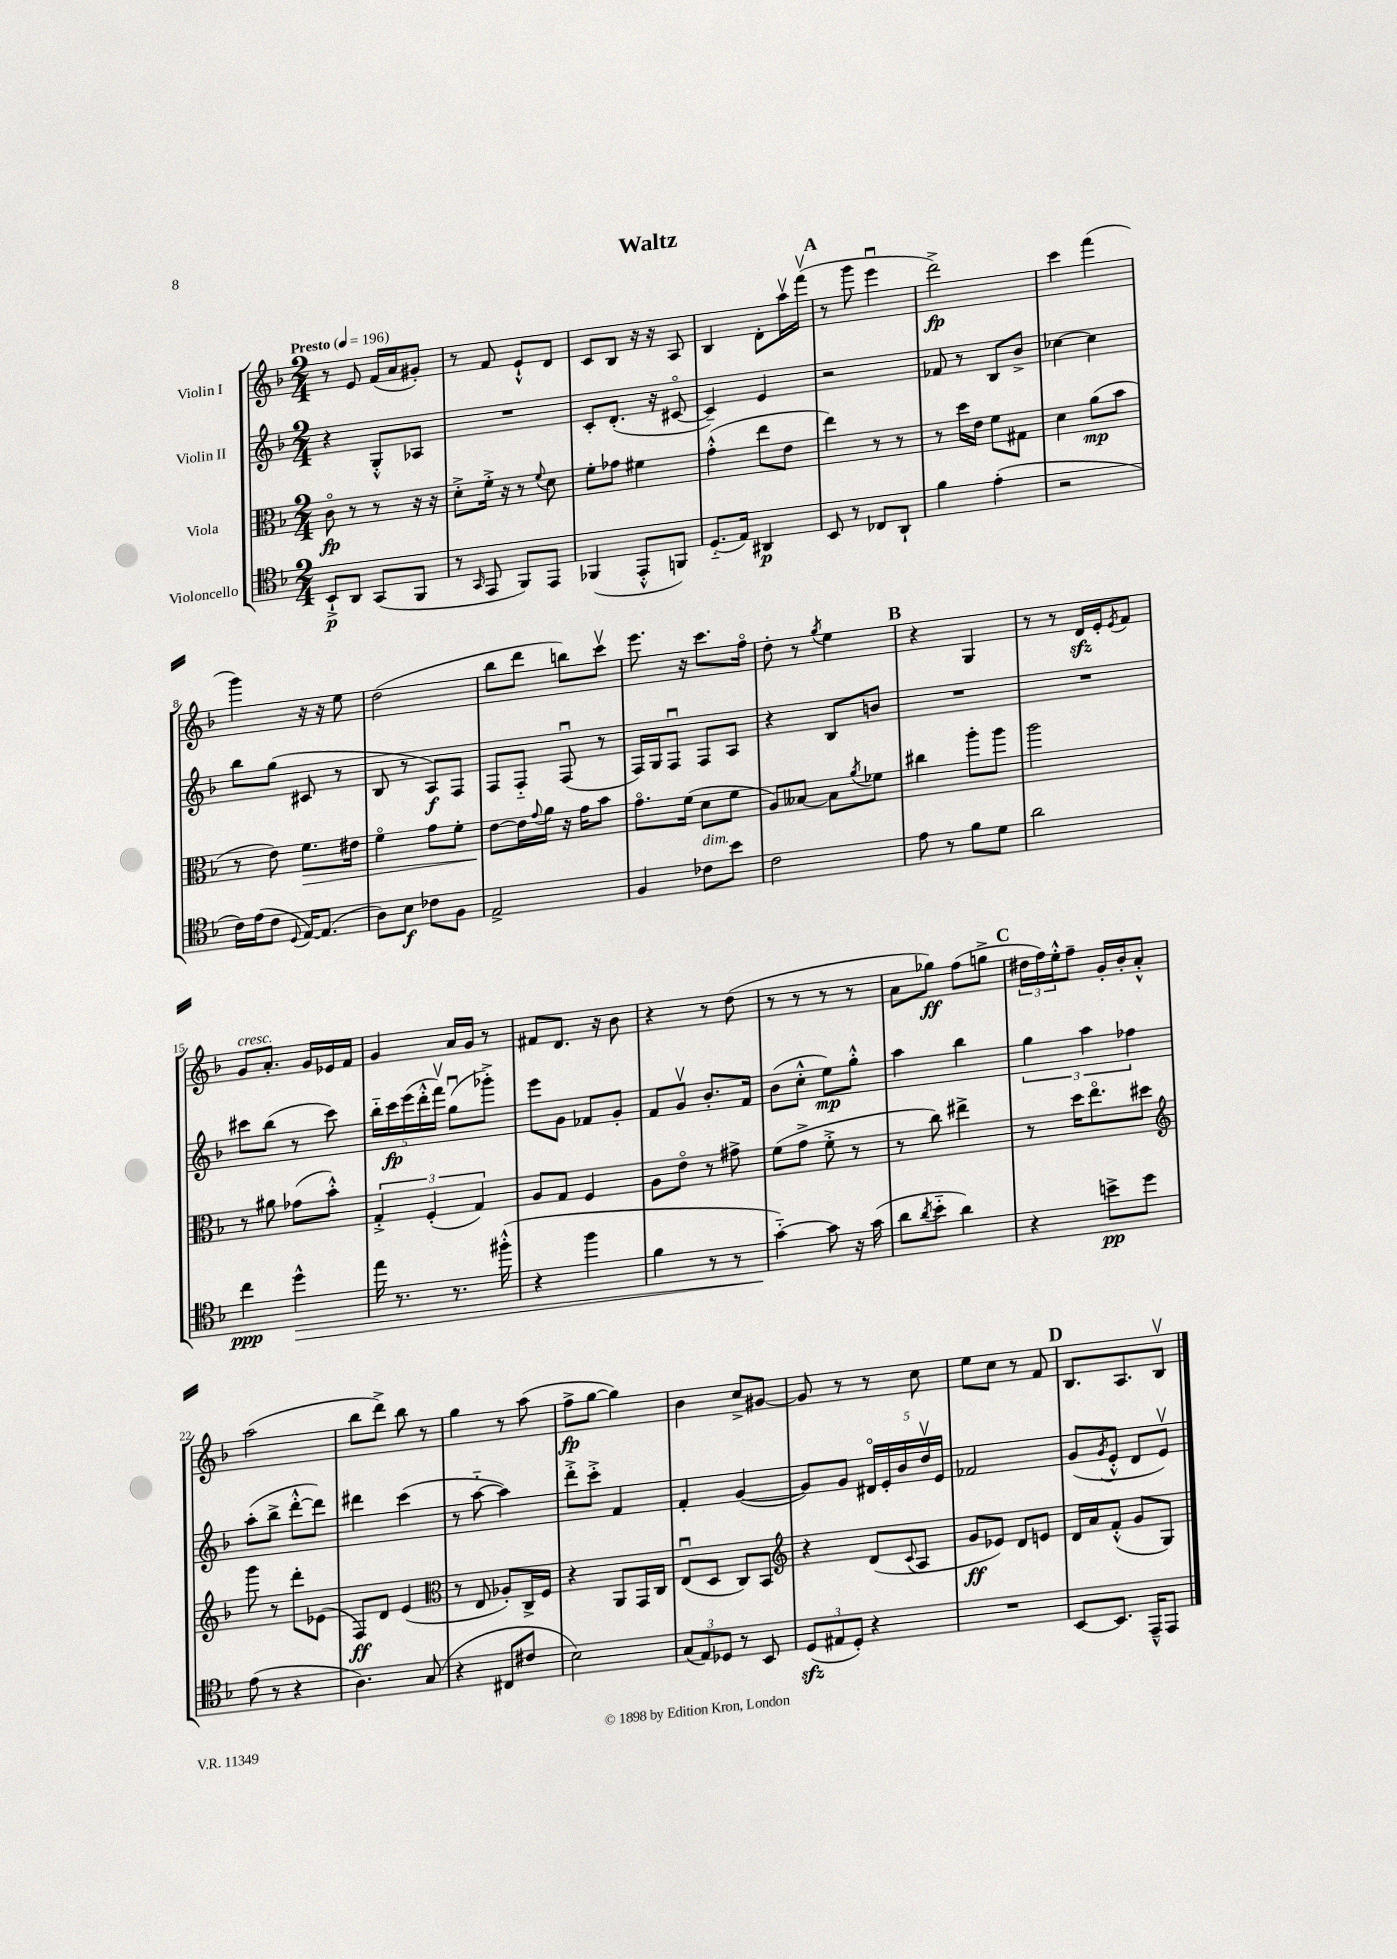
\header { title = "Waltz" }
<<
\new StaffGroup <<
\new Staff = "s0" \with { instrumentName = "Violin I" } {
    \clef treble \key f \major \numericTimeSignature \time 2/4 \tempo "Presto" 4 = 196
    r8 e'8 f'16( a'16 gis'8-.) |
    r8 f'8 e'8-!-^ d'8 |
    c'8 bes8 r16 r16 a8 |
    bes4 d'8-. a''16\upbow f'''16\upbow( |
    \mark \markup { \bold "A" } r8 g'''8 e'''4\downbow |
    d'''2->\fp) |
    c'''4 f'''4( |
    g'''4) r16 r16 e''8 |
    d''2( |
    bes''8 d'''8 b''8) c'''8\upbow |
    e'''8. r16 c'''8. f''16\flageolet |
    d''8-. r8 \acciaccatura { g''8 } e''4 |
    \mark \markup { \bold "B" } r4 g4 |
    r8 r8 d'16\sfz e'16-. \acciaccatura { e'8 } f'8 |
    g'8^\markup { \italic "cresc." } a'8.-. g'16 ees'16 f'16 |
    g'4 a'16 g'16 r8 |
    fis'8 d'8. r16 bes'8 |
    r4 r8 d''8( |
    r8 r8 r8 r8 |
    a'8 ges''8\ff) f''8( g''8-> |
    \mark \markup { \bold "C" } \tuplet 3/2 { dis''16 f''16) e''16-.-^ } f''8-- g'16-. bes'16-. a'8-.-^ |
    a''2( |
    bes''8 d'''8->) bes''8 r8 |
    g''4 r8 a''8( |
    f''8->\fp g''8~ g''4) |
    bes'4 c''8-> gis'8~ |
    gis'8 r8 r8 c''8 |
    e''8 c''8 r8 f'8 |
    \mark \markup { \bold "D" } bes8. a8. bes8\upbow \bar "|." |
}
\new Staff = "s1" \with { instrumentName = "Violin II" } {
    \clef treble \key f \major \numericTimeSignature \time 2/4
    r4 g8-.-^ aes8 |
    R2 |
    c'8-. d'8.-.( r16 cis'8~\flageolet |
    cis'4--) e'4 |
    \mark \markup { \bold "A" } r2 |
    fes'8 r8 bes8 bes'8-> |
    ces''4~ ces''4 |
    bes''8 g''8( cis'8 r8 |
    bes8 r8 a8\f) f8 |
    f8 f8-_ f8\downbow( r8 |
    f16) g16 f8\downbow f8 a8 |
    r4 bes8 b'8 |
    \mark \markup { \bold "B" } R2 |
    R2 |
    cis'''8 bes''8( r8 cis'''8) |
    \tuplet 5/4 { bes''16-_ c'''16\fp e'''16( d'''16-.-^ f'''16\upbow) } g''8\downbow( ges'''8-.->) |
    e'''8 g'8 fes'8 g'8-. |
    f'8 g'8\upbow bes'8.-. f'16 |
    bes'8( c''8-.-^ e''8\mp) g''8-.-^ |
    a''4 bes''4 |
    \mark \markup { \bold "C" } \tuplet 3/2 { g''4 a''4 fes''4 } |
    a''8-.( bes''8-> d'''8~-.-^ d'''8) |
    dis'''4 c'''4( |
    r8 a''8~-_ a''4) |
    d'''8-.-> c'''8-.-> f'4 |
    f'4-. g'4~( |
    g'8) g'8 \tuplet 5/4 { dis'16\flageolet e'16-. bes'16 d''16\upbow e'16 } |
    fes'2 |
    \mark \markup { \bold "D" } g'8( \acciaccatura { g'8 } e'8-.-^ d'8 e'8\upbow) \bar "|." |
}
\new Staff = "s2" \with { instrumentName = "Viola" } {
    \clef alto \key f \major \numericTimeSignature \time 2/4
    c'8\flageolet\fp r8 r8 r16 r16 |
    d'8-.-> f'16-.-> r16 r8 \appoggiatura { f'8 } d'8 |
    f'8-. ges'8 fis'4 |
    g'4-.-^( e''8 e'8 |
    \mark \markup { \bold "A" } e''4) r8 r8 |
    r8 d''16 e'16 f'8 gis8 |
    d'4 a'8\mp( bes'8 |
    r8 e'8) f'8.\> eis'16 |
    f'4\flageolet g'8 f'8-. |
    e'8~\! e'16 \appoggiatura { g'8 } a'16 r16 g'16 bes'8 |
    g'8.\flageolet f'16( d'8 f'8 |
    a8) beses8~ beses8 \acciaccatura { a'8 } fes'8 |
    \mark \markup { \bold "B" } cis''4 a''8-. a''8 |
    a''2 |
    r8 ais'8 ges'8( bes'8-.-^) |
    \tuplet 3/2 { g4-.-> f4-.( g4) } |
    a8 g8 f4 |
    a8 e'8\flageolet r8 gis'8-> |
    f'8( g'8-> f'8-.-> r8 |
    r8 c''8) eis''4-> |
    \mark \markup { \bold "C" } r8 d''16 e''8.\flageolet dis''8 |
    \clef treble g'''8 r8 d'''8-. ees'8( |
    f8\ff) d'8 e'4( |
    \clef alto r8 e8 aes8-.) c16-> f16 |
    r4 a,8 g,16 c16 |
    e8\downbow( d8 c8) bes,8 |
    \clef treble r4 d'8( \appoggiatura { c'8 } a8 |
    g'8\ff ees'8) d'8 e'8 |
    \mark \markup { \bold "D" } d'16 a'16 f'8-.-^( g'8 g8) \bar "|." |
}
\new Staff = "s3" \with { instrumentName = "Violoncello" } {
    \clef tenor \key f \major \numericTimeSignature \time 2/4
    bes,8-!->\p a,8 g,8( f,8 |
    r8 \grace { g,16 } e,8 f,8) e,8 |
    fes,4( e,8-.-^ f,8) |
    d8.-_( e16) ais,4\p |
    \mark \markup { \bold "A" } bes,8 r8 ces8 a,8-! |
    f'4 e'4-.( |
    r2 |
    c'16) e'16( c'8 \appoggiatura { d8 } e16~) e8.( |
    a8) bes8\f ces'8 f8 |
    e2-> |
    f4 ces'8^\markup { \italic "dim." } bes'8 |
    c'2 |
    \mark \markup { \bold "B" } e'8 r8 f'8 d'8 |
    a'2 |
    c''4\ppp d''4-^\> |
    e''16 r8. r8. fis''16-.-^( |
    r4 f''4 |
    f'4 r8 r8 |
    g'4~-_\!) g'8 r16 g'16( |
    a'8 \acciaccatura { a'8 } bes'8-_ a'4) |
    \mark \markup { \bold "C" } r4 b'8->\pp d''8 |
    e'8( r8 r4 |
    a4.) g8( |
    r4 cis8 cis'8 |
    bes2) |
    \tuplet 3/2 { g8( e8) des8 } r8 bes,8 |
    \tuplet 3/2 { d8\sfz( eis8 d8-.) } r4 |
    R2 |
    \mark \markup { \bold "D" } bes,8~ bes,8. e,16---^ e,8 \bar "|." |
}
>>
>>
